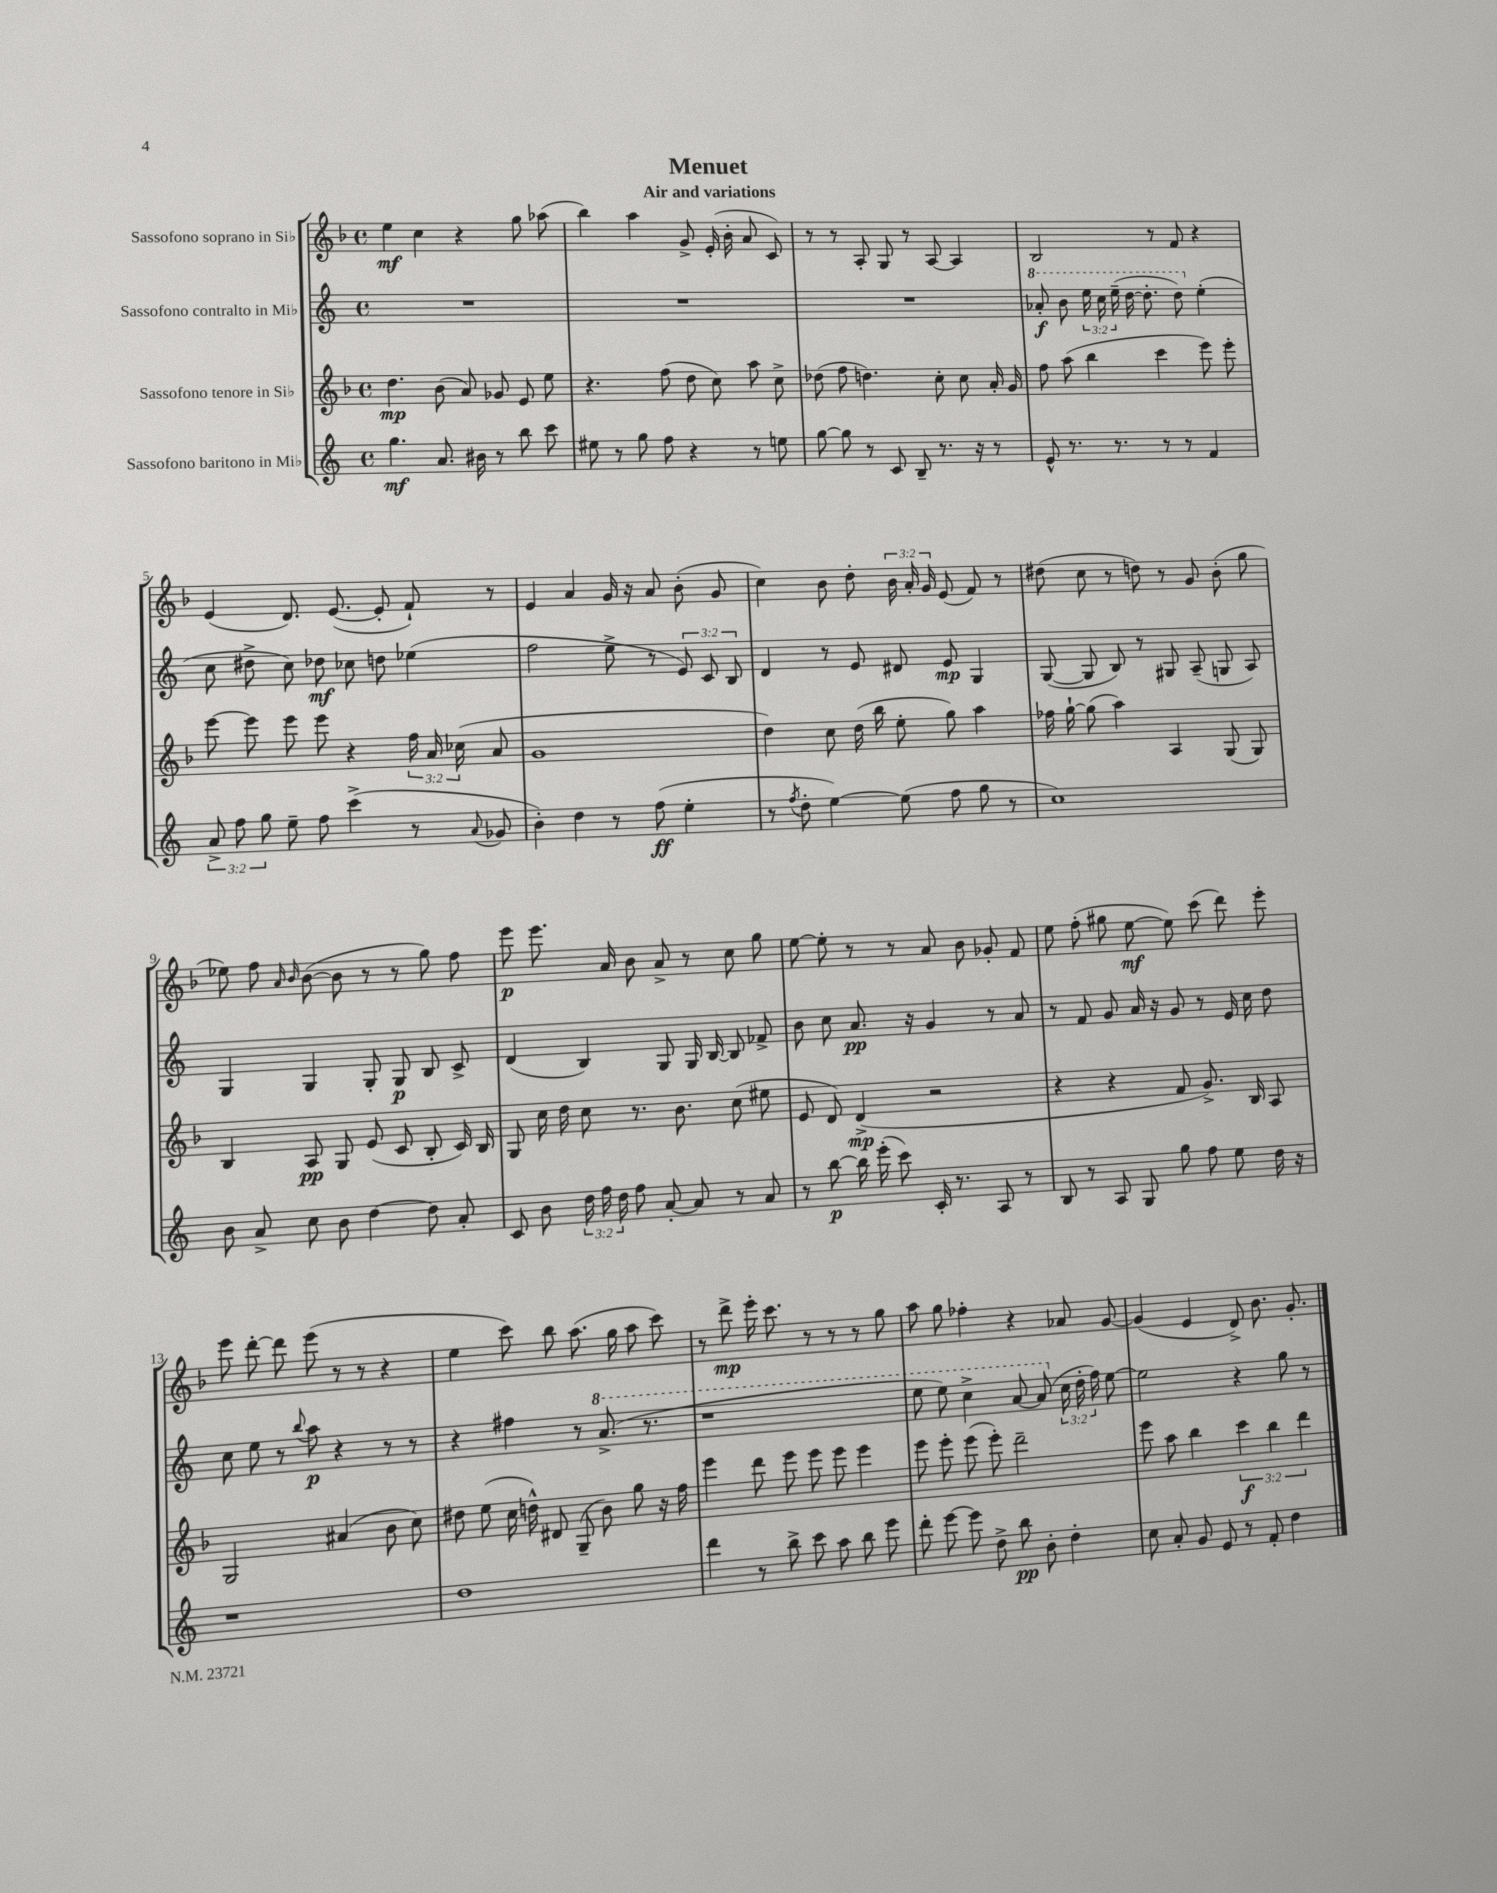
\header { title = "Menuet" subtitle = "Air and variations" }
<<
\new StaffGroup <<
\new Staff = "s0" \with { instrumentName = "Sassofono soprano in Sib" } {
    \clef treble \key f \major \defaultTimeSignature \time 4/4 \override Staff.TupletNumber.text = #tuplet-number::calc-fraction-text
    \autoBeamOff e''4\mf c''4 r4 g''8 aes''8( |
    bes''4) a''4 g'8-> e'16-.( bes'16-. a'8 c'8) |
    r8 r8 a8-. g8 r8 a8~ a4 |
    bes2 r8 f'8 r4 |
    e'4( d'8.) e'8.~( e'8-. f'8-!) r8 |
    e'4 a'4 g'16 r16 a'8 bes'8-.( g'8 |
    c''4) bes'8 d''8-. \tuplet 3/2 { bes'16 a'16-. g'16 } e'8( f'8) r8 |
    dis''8( c''8 r8 d''8) r8 g'8 bes'8-.( g''8 |
    ees''8) f''8 \grace { a'16 bes'16 } bes'8~( bes'8 r8 r8 g''8) f''8 |
    e'''8\p e'''8. a'16 bes'8 a'8-> r8 c''8 g''8 |
    e''8~ e''8-. r8 r8 a'8 bes'8 ges'8-. f'8 |
    e''8 f''8-.( gis''8 e''8~\mf e''8) c'''8( d'''8) e'''8-. |
    e'''8 d'''8~-. d'''8 e'''8( r8 r8 r4 |
    e''4 c'''8) bes''8 a''8.( g''16 a''8 c'''8) |
    r8 d'''8->\mp e'''16-. c'''8. r8 r8 r8 g''8 |
    a''8 g''8 fes''4-. r4 aes'8 g'8~ |
    g'4( e'4 d'8->) bes'8. g'8.-. \bar "|." |
}
\new Staff = "s1" \with { instrumentName = "Sassofono contralto in Mib" } {
    \clef treble \key c \major \defaultTimeSignature \time 4/4 \override Staff.TupletNumber.text = #tuplet-number::calc-fraction-text
    \autoBeamOff R1 |
    R1 |
    R1 |
    \ottava #1 aes''8-.\f b''8 \tuplet 3/2 { e'''16 c'''16 e'''16--( } d'''16~ d'''8.-. d'''8) \ottava #0 e''4-.( |
    c''8 dis''8-> c''8) des''8\mf ces''8 d''8 ees''4( |
    f''2 e''8-> r8 \tuplet 3/2 { e'8) c'8 b8 } |
    d'4 r8 e'8 dis'8 e'8\mp g4 |
    g8~( g8 b8) r8 gis8 a8--( g8 a8) |
    g4 g4 g8-. g8\p b8 c'8-> |
    d'4( b4) g8 g16 b16~ b8 fes'8-> |
    b'8 c''8 a'8.\pp r16 g'4 r8 a'8 |
    r8 f'8 g'8 a'16 r16 g'8 r8 e'16 c''16 d''8 |
    c''8 e''8 r8 \appoggiatura { b''8 } a''8\p r4 r8 r8 |
    r4 fis''4 r8 \ottava #1 a''8.->( r8. |
    r1 |
    e'''8 e'''8) c'''4-> a''8~ a''8( \ottava #0 \tuplet 3/2 { c''16 d''16-. f''16) } e''8~ |
    e''2 r4 g''8 r8 \bar "|." |
}
\new Staff = "s2" \with { instrumentName = "Sassofono tenore in Sib" } {
    \clef treble \key f \major \defaultTimeSignature \time 4/4 \override Staff.TupletNumber.text = #tuplet-number::calc-fraction-text
    \autoBeamOff d''4.\mp bes'8( a'8) ges'8 e'8 e''8 |
    r4. f''8( d''8 c''8) a''8 c''8-> |
    des''8( f''8 d''4.) c''8-. c''8 a'16-. g'16 |
    f''8 a''8( bes''4 c'''4 e'''8) e'''8-. |
    e'''8~ e'''8 e'''8 e'''8 r4 \tuplet 3/2 { f''16 a'16 ces''16( } a'8 |
    g'1 |
    d''4) c''8 d''16( bes''16 e''8-. g''8) a''4 |
    fes''16 g''16~-! g''8( a''4) a4 g8( g8) |
    bes4 a8\pp g8 e'8( c'8 bes8-. c'16) bes16 |
    g8 c''16 d''16 c''8 r8. bes'8. c''8( eis''8 |
    e'8 d'8) d'4->\mp( r2 |
    r4 r4 f'8 g'8.->) bes16 a8 |
    g2 ais'4( bes'8 c''8) |
    dis''8 e''8( c''16 d''16-^) dis'8 g8--( bes'8) g''8 r16 f''16 |
    e'''4 d'''8 e'''8 e'''8 e'''8 e'''4 |
    e'''8 e'''8-. e'''8( e'''8-.) d'''2-- |
    e'''8 a''8 bes''4 \tuplet 3/2 { c'''4\f bes''4 d'''4 } \bar "|." |
}
\new Staff = "s3" \with { instrumentName = "Sassofono baritono in Mib" } {
    \clef treble \key c \major \defaultTimeSignature \time 4/4 \override Staff.TupletNumber.text = #tuplet-number::calc-fraction-text
    \autoBeamOff g''4.\mf a'8. bis'16 r8 b''8 c'''8 |
    eis''8 r8 g''8 f''8 r4 r8 e''8 |
    g''8~ g''8 r8 c'8 b8-- r8. r16 r8 |
    e'8-^ r8. r8. r8 r8 f'4 |
    \tuplet 3/2 { a'8-> f''8 g''8 } e''8-- f''8 c'''4->( r8 \appoggiatura { a'8 } ges'8 |
    b'4-.) d''4 r8 f''8\ff( e''4-. |
    r8 \acciaccatura { f''8 } d''8-. e''4~) e''8( f''8 g''8 r8 |
    c''1) |
    b'8 a'8-> c''8 b'8 d''4~ d''8 a'8-. |
    c'8 b'8 \tuplet 3/2 { d''16 f''16 d''16 } f''8 a'8~-. a'8 r8 a'8 |
    r8 b''8~\p b''16 e'''16-.( c'''8) c'16-. r8. a8 r8 |
    b8 r8 a8 g8 g''8 f''8 e''8 d''16 r16 |
    r1 |
    d''1 |
    d'''4 r8 b''8-> c'''8 a''8 b''8 e'''8 |
    d'''8-. e'''8~ e'''8 d''8-> b''8\pp b'8-. d''4-. |
    c''8 a'8-. g'8 e'8 r8 f'8-. d''4 \bar "|." |
}
>>
>>
